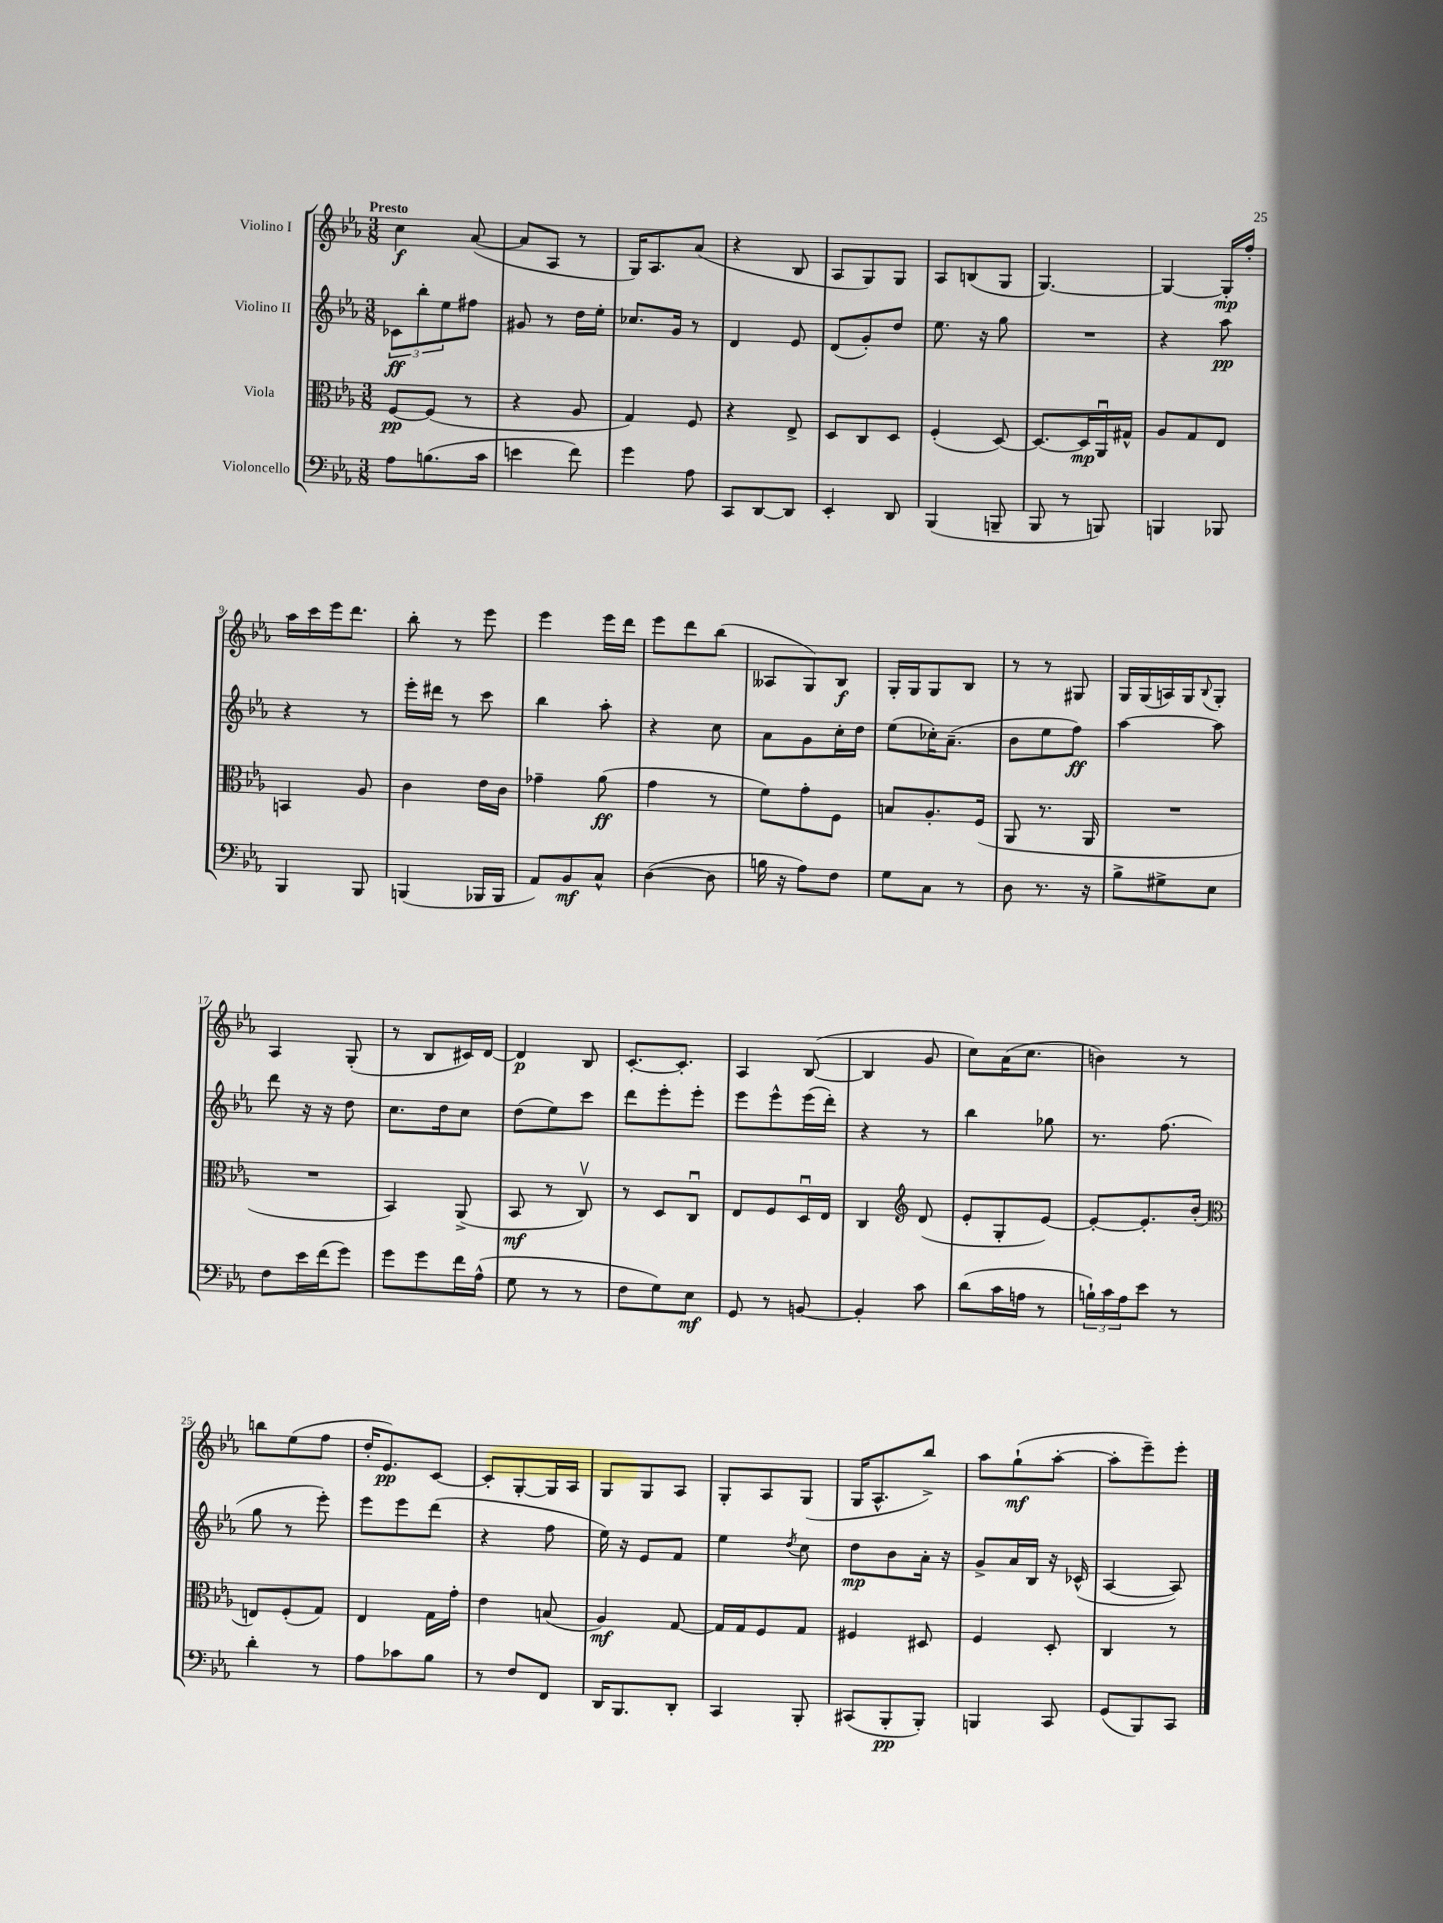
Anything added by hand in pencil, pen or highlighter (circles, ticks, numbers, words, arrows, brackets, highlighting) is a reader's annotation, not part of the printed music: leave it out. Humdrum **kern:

**kern	**kern	**kern	**kern
*staff4	*staff3	*staff2	*staff1
*clefF4	*clefC3	*clefG2	*clefG2
*k[b-e-a-]	*k[b-e-a-]	*k[b-e-a-]	*k[b-e-a-]
*M3/8	*M3/8	*M3/8	*M3/8
8A-	[8F	12c-	4cc
.	.	12bb-'	.
(8.B	(8F]	.	.
.	.	12ee-	.
.	8r	8ff#	([8a-
16c	.	.	.
=	=	=	=
4e	4r	8g#	8a-]
.	.	8r	8A-
8f)	8A-	16dd	8r
.	.	16ee-'	.
=	=	=	=
4g	4G)	8.cc-	16G)
.	.	.	8.A-
.	.	16g	.
8A-	8F	8r	(8a-
=	=	=	=
8CC	4r	4d	4r
[8DD	.	.	.
8DD]	8E-^	8e-	8B-
=	=	=	=
4EE-'	8D	(8d	8A-
.	8C	8g')	8G)
8DD	8D	8dd	8G
=	=	=	=
(4BBB-	(4F'	8.ee-	8A-
.	.	.	(8B
.	.	16r	.
8BBB~	[8D)	8gg	8G
=	=	=	=
8BBB-	8.D_	4.r	[4.G)
8r	.	.	.
.	16D]	.	.
8BBB)	16AA-u	.	.
.	16G#^^	.	.
=	=	=	=
4BBB	8A-	4r	4G_
.	8G	.	.
8BBB-	8E-	8aa-	16G']
.	.	.	16ff'
=	=	=	=
4BBB-	4BB	4r	16aa-
.	.	.	16ccc
.	.	.	16eee-
.	.	.	8.ddd
8BBB-	8A-	8r	.
=	=	=	=
(4BBB	4c	16eee-'	8bb-'
.	.	16ddd#	.
.	.	8r	8r
16BBB-	16e-	8ccc	8eee-
16BBB-	16c	.	.
=	=	=	=
8AA-)	4g-~	4bb-	4eee-
8BB-	.	.	.
8C^^	(8a-	8aa-'	16eee-
.	.	.	16ddd
=	=	=	=
([4D	4g	4r	8eee-
.	.	.	8ddd
8D]	8r	8cc	(8bb-
=	=	=	=
16B	8f)	8a-	8A--
16r	.	.	.
8A-)	8g'	8g	8G)
8F	8F	16cc'	8B-
.	.	16dd	.
=	=	=	=
8G	8B	(8ee-	16G'
.	.	.	16G
8C	8.A-'	16cc-')	8G
.	.	(8.a-~	.
8r	.	.	8B-
.	(16F	.	.
=	=	=	=
8D	8AA-	8b-	8r
8.r	8.r	8ee-	8r
.	.	8ff)	8G#
16r	16AA-	.	.
=	=	=	=
8B-^	4.r	[4aa-	16G
.	.	.	(16G
8G#^	.	.	16A)
.	.	.	16G
.	.	.	8qqB-
8E-	.	8aa-]	8G'
=	=	=	=
8F	4.r	8ddd	4A-
16e-	.	16r	.
(16f	.	16r	.
8g)	.	8dd	(8G'
=	=	=	=
8g	4BB-)	8.cc	8r
8g	.	.	8B-
.	.	16dd	.
16f	(8AA-^	8cc	16c#)
(16A-^^	.	.	[16d
=	=	=	=
8G	8BB-	(8dd	4d]
8r	8r	8ee-)	.
8r	8Cv)	8ccc	8B-
=	=	=	=
8F	8r	8ddd	[8.c'
8G)	8D	8eee-'	.
.	.	.	8.c']
8E-	8Cu	8eee-'	.
=	=	=	=
8GG	8E-	8eee-	4A-
8r	8F	8eee-^^	.
[8BB	16Du	(16eee-	([8B-
.	16E-	16ddd')	.
=	=	=	=
4BB']	4C	4r	4B-]
*	*clefG2	*	*
8c	(8d	8r	8g
=	=	=	=
(8d	8e-'	4bb-	8cc)
16c	8G'	.	(16a-
16A	.	.	8.cc
8r	[8e-)	8gg-	.
=	=	=	=
24B`)	8e-'_	8.r	4b)
24c	.	.	.
24A-	.	.	.
8e-	8.e-']	.	.
.	.	(8.ff	.
8r	.	.	8r
.	(16b-'	.	.
=	=	=	=
*	*clefC3	*	*
4d'	8E)	8gg	8bb
.	(8F'	8r	(8ee-
8r	8G)	8eee-')	8ff
=	=	=	=
8A-	4E-	8eee-	16dd'
.	.	.	8.e-)
8c-	.	8eee-	.
8B-	16G	(8ddd	[8c
.	16g'	.	.
=	=	=	=
8r	4e-	4r	8c']
8F	.	.	[8G'
8FF	(8B	8ff	16G]
.	.	.	16A-
=	=	=	=
16DD	4A-)	16ee-)	8G
8.BBB-	.	16r	.
.	.	8e-	8G
8DD'	[8G	8f	8A-
=	=	=	=
4CC	16G]	4ee-	8G'
.	16G	.	.
.	8F	.	8A-
.	.	8qdd	.
8BBB-'	8G	8cc	(8G
=	=	=	=
(8CC#	4F#	8dd	16G
.	.	.	8.A-^^
8BBB-'	.	8b-	.
8BBB-')	8D#	16a-'	8bb-^)
.	.	16r	.
=	=	=	=
4BBB	4F	8g^	8aa-
.	.	16a-	(8gg`
.	.	16B-	.
8CC	8D'	16r	[8aa-'
.	.	(16c-^^	.
=	=	=	=
(8GG	4C	[4A-	8aa-']
8BBB-)	.	.	8eee-~)
8CC	8r	8A-])	8eee-'
==	==	==	==
*-	*-	*-	*-
